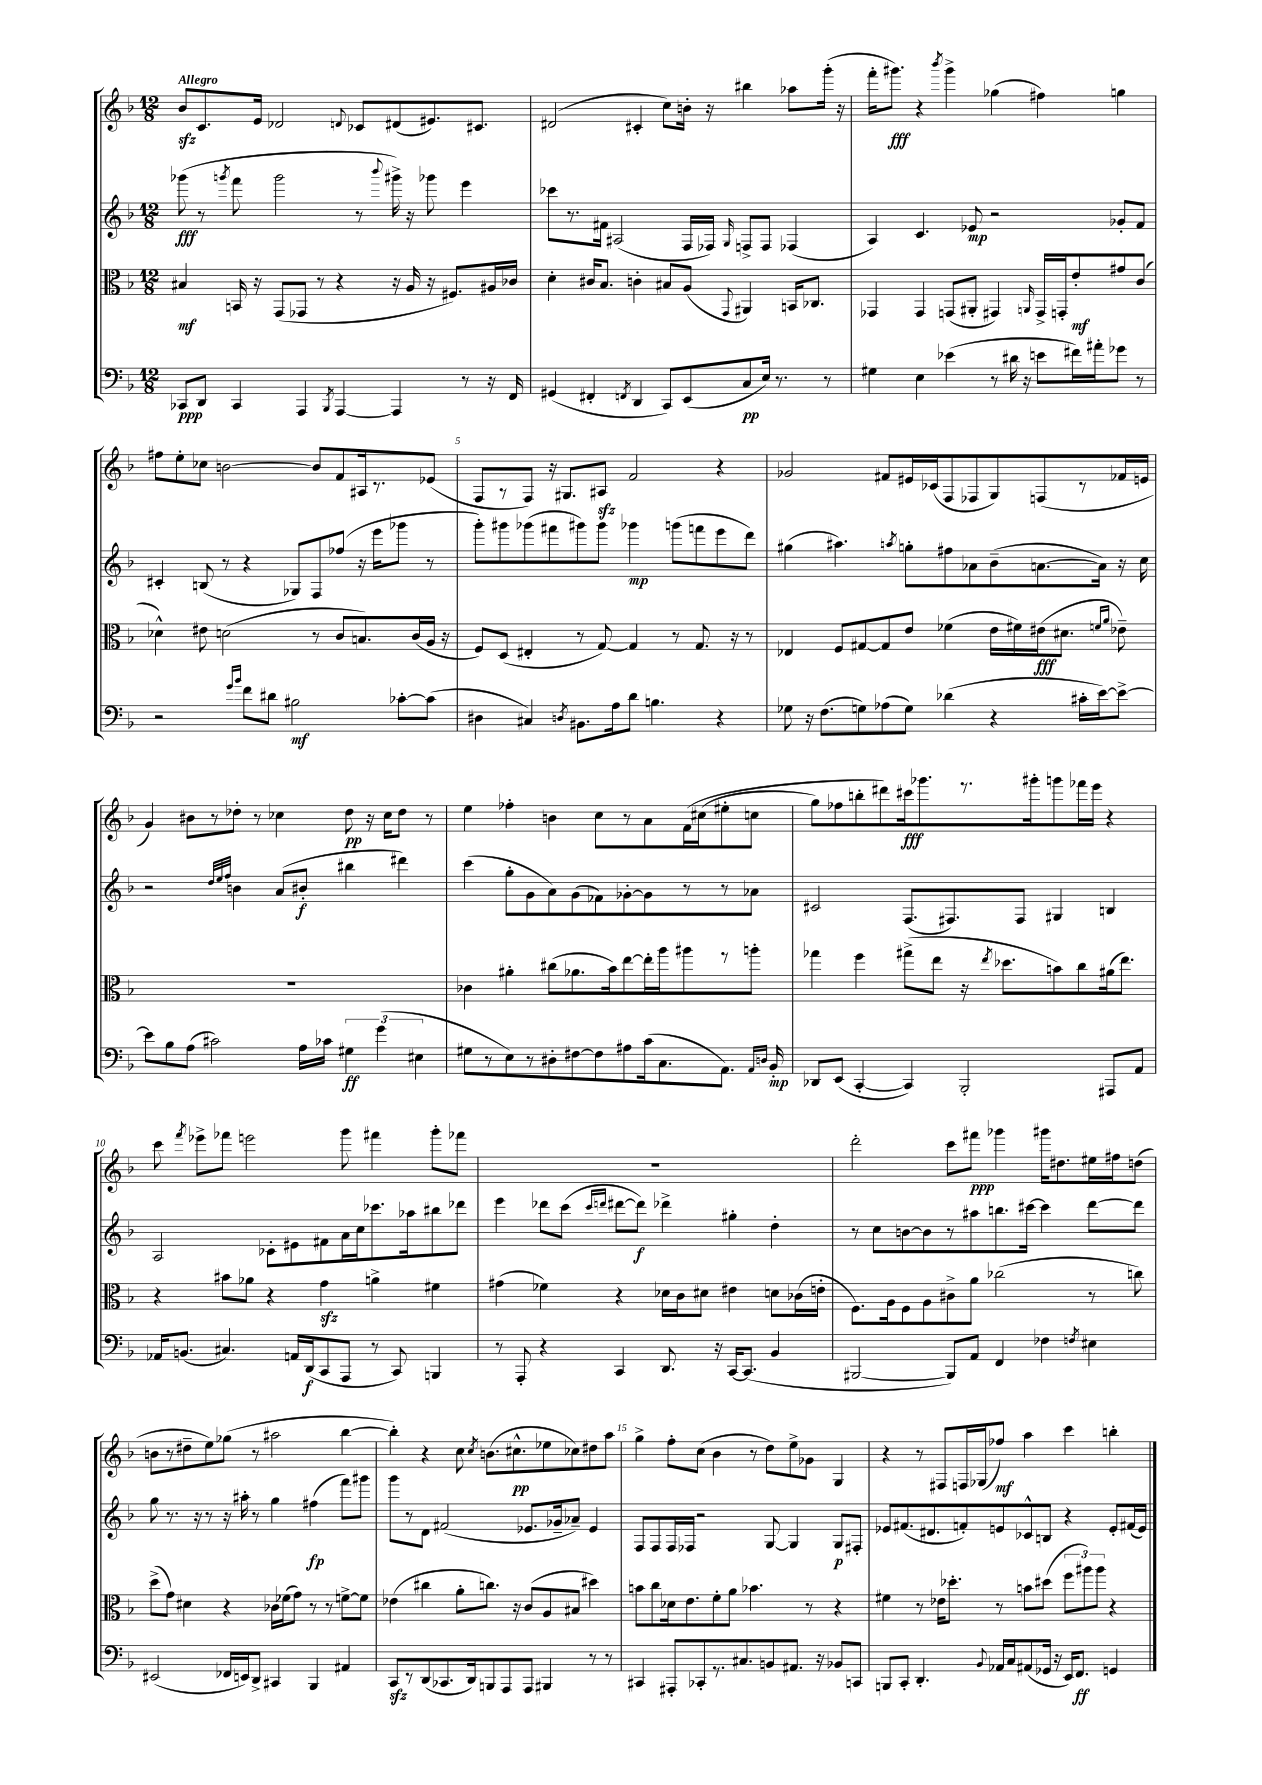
<<
\new StaffGroup <<
\new Staff = "s0" {
    \clef treble \key f \major \numericTimeSignature \time 12/8 \tempo "Allegro"
    \autoBeamOff bes'8[\sfz c'8. e'16] des'2 \appoggiatura { d'8 } ces'8[ dis'8( eis'8.) cis'8.] |
    dis'2( cis'4-. c''8[) b'16]-. r16 bis''4 aes''8[ g'''16]-.( r16 |
    f'''16[-. gis'''8.]\fff) r4 \acciaccatura { bes'''8 } gis'''4-> ges''4( fis''4) g''4 |
    fis''8[ e''8-. ces''8] b'2~ b'8[ f'8 ais16 r8. ees'8]( |
    f8[ r8 f8]) r16 gis8.[ ais8]\sfz f'2 r4 |
    ges'2 fis'8[ eis'16 ces'16( f8 fes8 g8) f8( r8 fes'16 e'16] |
    g'4) bis'8[ r8 des''8]-. r8 ces''4 des''8\pp r16 ces''16[ des''8] r8 |
    e''4 fes''4-. b'4 c''8[ r8 a'8 f'16\( cis''16( eis''8-. c''8] |
    g''8[) fes''8 b''8-. dis'''8\) cis'''16\fff ges'''8. r8. gis'''16-. g'''8 fes'''16 e'''16] r4 |
    c'''8 \acciaccatura { f'''8 } ees'''8[-> fes'''8] e'''2 g'''8 fis'''4 g'''8[-. fes'''8] |
    R1. |
    d'''2-. c'''8[ fis'''8]\ppp ges'''4 gis'''16[ dis''8. eis''16 fis''16 d''8]( |
    b'8[ r8 dis''8-- e''8) ges''8]( r8 ais''2 bes''4~ |
    bes''4-.) r4 c''8 \acciaccatura { c''8 } b'8.[( cis''8.-^\pp ees''8 ces''8) dis''8 a''8] |
    g''4-> f''8[-. c''8]( bes'4 r8 d''8[) e''8-> ges'8] g4 |
    r4 r8 fis8[ f16 ges16( fes''8]\mf) a''4 c'''4 b''4-. \bar "|." |
}
\new Staff = "s1" {
    \clef treble \key f \major \numericTimeSignature \time 12/8
    \autoBeamOff ges'''8\fff( r8 \acciaccatura { g'''8 } f'''8 g'''2 r8 \appoggiatura { bes'''8 } gis'''16->) r16 ges'''8 e'''4 |
    ces'''8[ r8. fis'16] ais2( f16[ fes16]) \grace { g16 } f8[-> f8] fes4( |
    a4) c'4. ees'8\mp r2 ges'8[-. f'8] |
    cis'4-. b8( r8 r4 ges8[) f8 fes''8]( r16 e'''16[ ges'''8] r8 |
    g'''8[-.) gis'''8 ges'''8( fis'''8 gis'''8) gis'''8] ges'''4\mp g'''8[( f'''8 e'''8 d'''8]) |
    gis''4( ais''4.) \acciaccatura { a''8 } g''8[-. fis''8 aes'8 bes'8--( a'8.~ a'16]) r16 c''16 |
    r2 \grace { d''32[ e''32 f''32] } b'4 a'8[( bis'8]-.\f bis''4 dis'''4) |
    c'''4( g''8[-. g'8 a'8) g'8( fes'8) ges'8~-. ges'8 r8 r8 aes'8] |
    cis'2 f8.[( fis8.) fis8] gis4 b4 |
    a2 ces'8[-. eis'8 fis'8 a'16 c''16 ces'''8. aes''16 bis''8 des'''8] |
    e'''4 des'''8[ c'''8]( \grace { c'''16[ d'''16] } dis'''8[~ dis'''8]\f) des'''4-> gis''4-. d''4-. |
    r8 c''8[ b'8~ b'8 r8 ais''8 b''8. cis'''16]~ cis'''4 d'''8[~ d'''8] |
    g''8 r8. r16 r8 r16 ais''16-. r8 g''4 fis''4\fp( f'''8[) gis'''8] |
    g'''8[ r8 d'8] fis'2( ees'8.[ ges'16-- aes'8]--) ees'4 |
    f8[ f8 f16 fes16] r2 g8~ g4 g8[\p fis8]-. |
    ees'8[ fis'8.( dis'8. f'8-.) e'8 ces'8-^ b8] r4 e'8[-. fis'16( e'16]) \bar "|." |
}
\new Staff = "s2" {
    \clef alto \key f \major \numericTimeSignature \time 12/8
    \autoBeamOff bis4\mf b,16 r16 g,8[( ges,8] r8 r4 r16 a16 r16 fis8.[) ais16 ces'16] |
    d'4-. cis'16[ bes8.] c'4-. bis8[ a8]( \appoggiatura { g,8 } ais,4) b,16[ ces8.] |
    ges,4 ges,4 g,8[( ais,8]-. gis,4) \grace { a,16 } gis,16[-> g,16-. e'8-.\mf gis'8 c'8]( |
    des'4-^) eis'8 d'2( r8 c'8[ b8.) c'16( a16] r16 |
    f8[) d8]( eis4-. r8 g8~) g4 r8 g8. r16 r8 |
    ees4 f8[ gis8~ gis8 e'8] fes'4( e'16[ fis'16) eis'16\fff( dis'8.] \grace { f'16[ a'16] } ees'8--) |
    R1. |
    ces'4 ais'4-. cis''8[( aes'8. bes'16) e''8~ e''16-. a''16 ais''8 r8 a''8]-. |
    ges''4 f''4 gis''8[->( e''8] r16 \acciaccatura { e''8 } des''8.[ b'8) c''8 ais'16( e''8.]) |
    r4 bis'8[ aes'8] r4 g'4\sfz a'4-> fis'4 |
    gis'4( fes'4) r4 des'16[ c'16 dis'8] eis'4 d'8[ ces'16( e'16]-. |
    f8.[) a16 f8 a8 cis'8-> a'8] ces''2( r8 c''8) |
    d''8[->( g'8]) dis'4 r4 ces'16[ fes'16( g'8]) r8 r8 f'8[~-> f'8] |
    ees'4( cis''4 a'8[-. c''8.]) r16 c'8[( a8 bis8] dis''4) |
    b'8[ c''8 des'16 e'8. f'8-. a'8] bes'4. r8 r4 |
    fis'4 r8 ees'16[ des''8.]-. r8 b'8[ dis''8]( \tuplet 3/2 { f''8[ ais''8) ais''8] } r4 \bar "|." |
}
\new Staff = "s3" {
    \clef bass \key f \major \numericTimeSignature \time 12/8
    \autoBeamOff ces,8[\ppp d,8] ces,4 a,,4 \acciaccatura { bes,,8 } a,,4~ a,,4 r8 r16 f,16 |
    gis,4( fis,4-. \acciaccatura { f,8 } d,4 c,8[) e,8( c8\pp e16]) r8. r8 |
    gis4 e4 ees'4( r8 dis'16 r16 e'8[ fis'16) ais'16-. ges'8] r8 |
    r2 \grace { g'16[ bes'16] } f'8[ dis'8] bis2\mf ces'8[~-. ces'8]( |
    dis4 cis4) \acciaccatura { d8 } bis,8.[ a16 d'8] b4. r4 |
    ges8 r16 f8.[( g8) aes8( g8]) des'4( r4 cis'16[-. e'16~) e'8]~-> |
    e'8[ bes8 a8]( cis'2) a16[ ces'16] \tuplet 3/2 { gis4\ff g'4( eis4 } |
    gis8[ r8 e8) r8 dis8-. fis8~ fis8 ais8 c'16( c8. a,8.]) \grace { a,16[ d16] } bes,16-.\mp |
    des,8[ e,8]( c,4~-. c,4) bes,,2-. ais,,8[ a,8] |
    aes,16[ b,8.]( cis4.) a,16[ d,16\f( c,8 a,,8] r8 c,8) b,,4 |
    r8 a,,8-. r4 c,4 d,8. r16 c,16[~ c,8.]( bes,4 |
    bis,,2~ bis,,8[) a,8] f,4 fes4 \acciaccatura { f8 } eis4 |
    eis,2( fes,16[ e,16) d,8]-> cis,4 bes,,4 ais,4 |
    c,8[\sfz r8 d,8( ces,8. d,16) b,,8 a,,8 a,,8] bis,,4 r8 r8 |
    cis,4 ais,,8[-. ces,8-. r8. cis8. b,8 ais,8.] r16 bes,8[ c,8] |
    b,,8[ c,8]-. d,4.-. \appoggiatura { bes,8 } aes,16[ c16 ais,8( ges,16] r16 e,16[) f,8.]\ff g,4 \bar "|." |
}
>>
>>
\layout { \context { \Score \override BarNumber.break-visibility = ##(#f #t #t) barNumberVisibility = #(every-nth-bar-number-visible 5) } }
